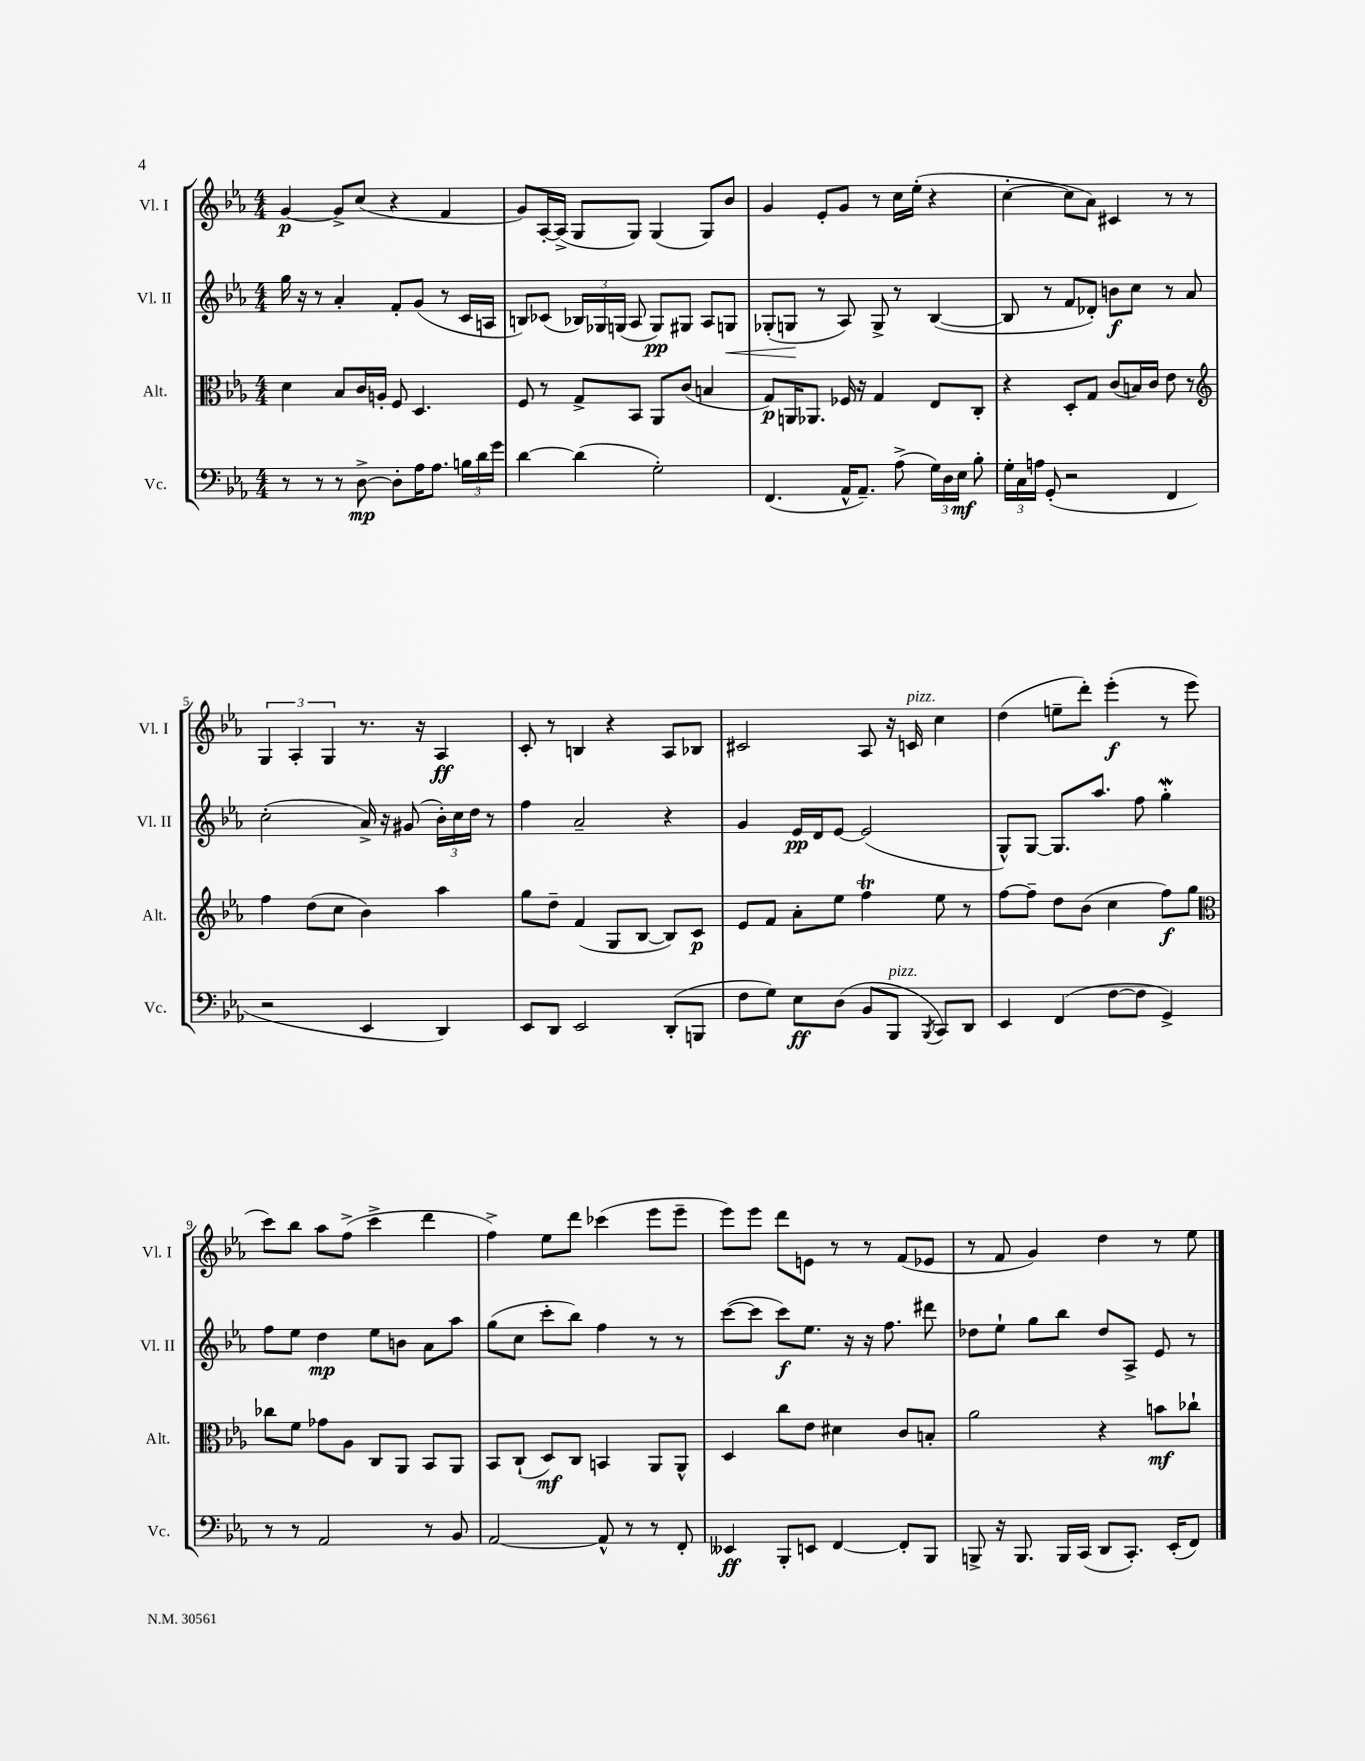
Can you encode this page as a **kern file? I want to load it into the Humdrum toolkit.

**kern	**kern	**kern	**kern
*staff4	*staff3	*staff2	*staff1
*clefF4	*clefC3	*clefG2	*clefG2
*k[b-e-a-]	*k[b-e-a-]	*k[b-e-a-]	*k[b-e-a-]
*M4/4	*M4/4	*M4/4	*M4/4
8r	4d\	16gg\	[4g/
.	.	16r	.
8r	.	8r	.
8r	8B-/L	4a-'/	8g^/]L
[8D^\	16c/L	.	(8cc/J
.	16A'/JJ	.	.
8D'\]L	8F/	8f'/L	4r
16A-\K	4.D/	(8g/J	.
8.A-\J	.	.	.
.	.	8r	4f/
24B\LL	.	16c/LL	.
24d\	.	.	.
.	.	16A/JJ	.
24g\JJ	.	.	.
=	=	=	=
[4d\	8F/	8B/L)	8g/L)
.	8r	(8c-/J	[16A-'/L
.	.	.	(16A-^/]JJ
(4d\]	8G^/L	24B-/LL)	8G/L
.	.	24G-/	.
.	.	(24G/JJ	.
.	8BB-/J	8A-/	8G/J)
2G'\)	8AA-/L	8G/L)	(4G/
.	(8c/J	8G#/J	.
.	4B/	8A-/L	8G/L)
.	.	8G/J	8b-/J
=	=	=	=
(4.FF/	8G/L)	(8G-'/L	4g/
.	16AA/K	8G/J	.
.	8.AA-/J	.	.
.	.	8r	8e-'/L
16AA-^^/LK	16F-/	8A-/)	8g/J
8.AA-~/J)	16r	.	.
.	4G/	8G^/	8r
(8A-^\	.	8r	16cc\LL
.	.	.	(16ee-'\JJ
24G\LL)	8E-/L	([4B-/	4r
24D\	.	.	.
24E-\JJ	.	.	.
8B-'\	8C'/J	.	.
=	=	=	=
24G'\LL	4r	8B-/]	[4cc'\
24C\	.	.	.
24A\JJ	.	.	.
(8GG'/	.	8r	.
2r	8D'/L	8f/L	8cc\]L
.	8G/J	8d-'/J)	8a-\J)
.	(8c/L	8b\L	4c#/
.	16B/L)	8cc\J	.
.	16c/JJ	.	.
4FF/	8e-\	8r	8r
.	8r	8a-/	8r
=	=	=	=
*	*clefG2	*	*
2r	4ff\	(2cc'\	6G/
.	.	.	6A-'/
.	(8dd\L	.	.
.	.	.	6G/
.	8cc\J	.	.
4EE-/	4b-\)	16a-^/)	8.r
.	.	16r	.
.	.	(8g#/	.
.	.	.	16r
4DD/)	4aa-\	24b-'\LL)	4A-/
.	.	24cc\	.
.	.	24dd\JJ	.
.	.	8r	.
=	=	=	=
8EE-/L	8gg\L	4ff\	8c'/
8DD/J	8dd~\J	.	8r
2EE-/	(4f/	2a-~/	4B/
.	8G/L	.	4r
.	[8B-/J	.	.
(8DD'/L	8B-/]L)	4r	8A-/L
8BBB/J	8c/J	.	8B-/J
=	=	=	=
8F\L	8e-/L	4g/	2c#/
8G\J)	8f/J	.	.
8E-\L	8a-'\L	16e-/LL	.
.	.	16d/J	.
(8D\J	8ee-\J	[8e-/J	.
8BB-/L	4ff\	(2e-/]	8A-/
8BBB-/J	.	.	16r
.	.	.	16c/
8qBBB-/	.	.	.
8CC/L)	8ee-\	.	4cc\
8DD/J	8r	.	.
=	=	=	=
4EE-/	[8ff\L	8G^^/L)	(4dd\
.	8ff~\]J	[8G/J	.
(4FF/	8dd\L	8.G/]L	8ee~\L
.	(8b-\J	.	8ddd'\J)
.	.	8.aa-/J	.
[8F\L	4cc\	.	(4eee-'\
8F\]J	.	8ff\	.
4GG^/)	8ff\L)	4gg'\	8r
.	8gg\J	.	8eee-\
=	=	=	=
*	*clefC3	*	*
8r	8cc-\L	8ff\L	8ccc\L)
8r	8f\J	8ee-\J	8bb-\J
2AA-/	8g-\L	4dd\	8aa-\L
.	8A-\J	.	(8ff^\J
.	8C/L	8ee-\L	4ccc^\
.	8AA-/J	8b\J	.
8r	8BB-/L	8a-\L	4ddd\
8BB-/	8AA-/J	8aa-\J	.
=	=	=	=
[2AA-/	8BB-/L	(8gg\L	4ff^\)
.	(8C`/J	8cc\J	.
.	8D/L)	8ccc'\L	8ee-\L
.	8C/J	8bb-\J)	8ddd\J
8AA-^^/]	4BB/	4ff\	(4ccc-\
8r	.	.	.
8r	8AA-/L	8r	8eee-\L
8FF'/	8AA-^^/J	8r	8eee-~\J
=	=	=	=
4EE--/	4D/	([8ccc\L	8eee-\L)
.	.	8ccc\]J	8eee-\J
8BBB-'/L	8cc\L	8ccc\L)	8ddd\L
8EE/J	8e-\J	8.ee-\J	8e\J
[4FF/	4d#\	.	8r
.	.	16r	.
.	.	16r	8r
.	.	8.ff\	.
8FF'/]L	8c/L	.	(8f/L
8BBB-/J	8B'/J	8ddd#\	8e-/J
=	=	=	=
8BBB^/	2a-\	8dd-\L	8r
16r	.	8ee-`\J	8f/
8.BBB/	.	.	.
.	.	8gg\L	4g/)
16BBB/LL	.	8bb-\J	.
(16CC/JJ	.	.	.
8DD/L	4r	8dd-/L	4dd\
8.CC'/J)	.	8A-^/J	.
.	8b\L	8e-/	8r
(16EE-'/LK	.	.	.
8FF/J)	8cc-`\J	8r	8ee-\
==	==	==	==
*-	*-	*-	*-
